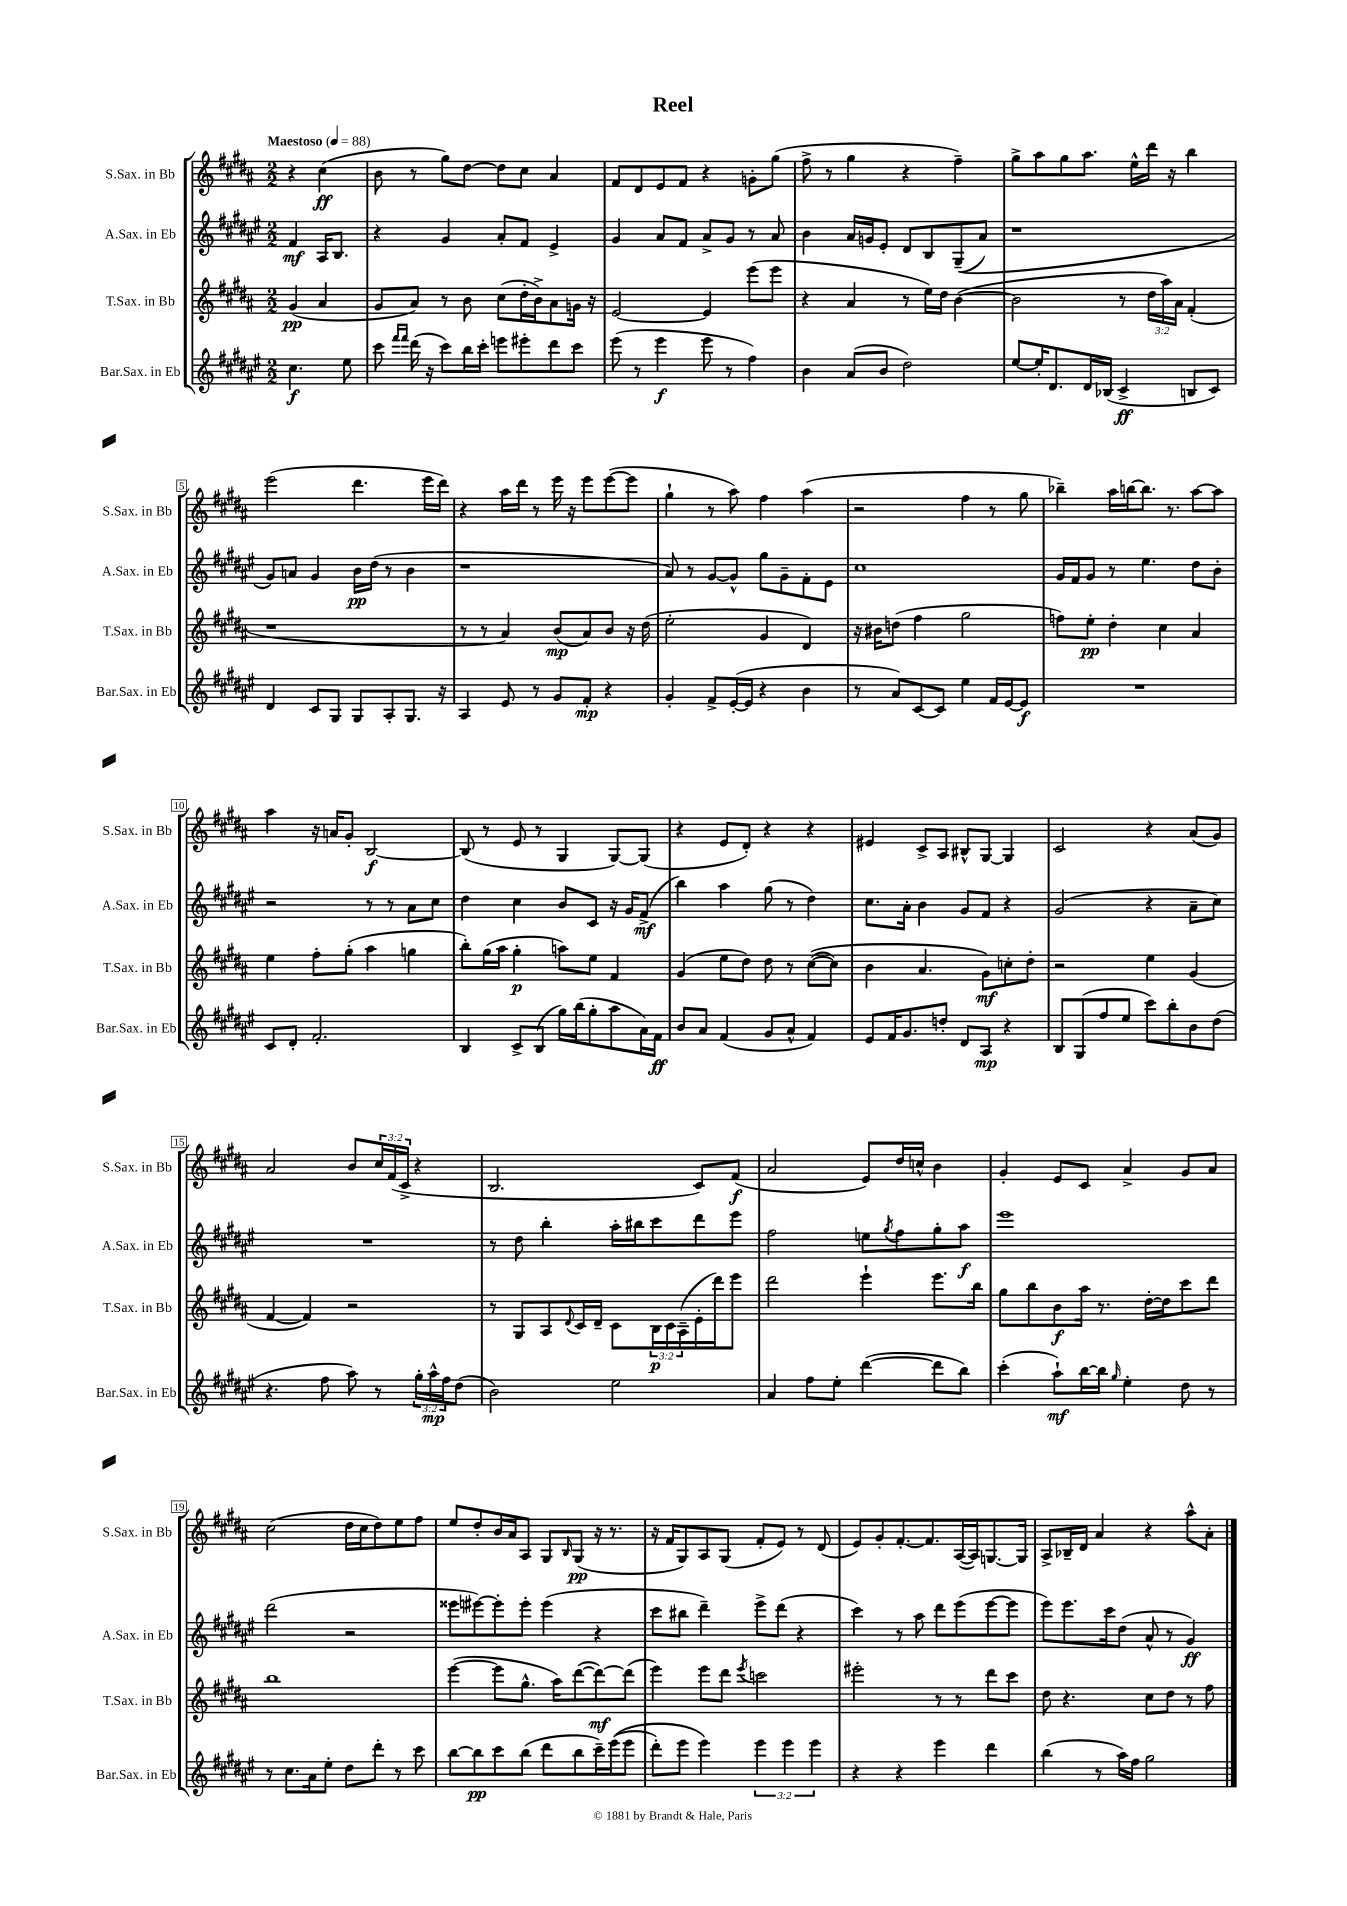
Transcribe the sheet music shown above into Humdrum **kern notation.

**kern	**dynam	**kern	**dynam	**kern	**dynam	**kern	**dynam
*part4	*part4	*part3	*part3	*part2	*part2	*part1	*part1
*staff4	*staff4	*staff3	*staff3	*staff2	*staff2	*staff1	*staff1
*I"Bar.Sax. in Eb	*	*I"T.Sax. in Bb	*	*I"A.Sax. in Eb	*	*I"S.Sax. in Bb	*
*I'Bar.Sax. in Eb	*	*I'T.Sax. in Bb	*	*I'A.Sax. in Eb	*	*I'S.Sax. in Bb	*
*clefG2	*	*clefG2	*	*clefG2	*	*clefG2	*
*k[f#c#g#d#a#e#]	*	*k[f#c#g#d#a#]	*	*k[f#c#g#d#a#e#]	*	*k[f#c#g#d#a#]	*
*M2/2	*	*M2/2	*	*M2/2	*	*M2/2	*
*MM88	*	*MM88	*	*MM88	*	*MM88	*
=	=	=	=	=	=	=	=
!	!	!	!	!	!	!LO:TX:a:B:t=Maestoso	!
4.cc#\	f	(4g#/	pp	4f#/	mf	4r	.
.	.	4a#/	.	16A#/KL	.	(4cc#\	ff
.	.	.	.	8.B/J	.	.	.
8ee#\	.	.	.	.	.	.	.
=1	=1	=1	=1	=1	=1	=1	=1
8ccc#\	.	8g#/L	.	4r	.	8b\	.
16qqfff#/LL	.	.	.	.	.	.	.
16qqfff#/JJ	.	.	.	.	.	.	.
(16ddd#\	.	8a#/J)	.	.	.	8r	.
16r	.	.	.	.	.	.	.
8ccc#\L)	.	8r	.	4g#/	.	8gg#\L)	.
16bb\L	.	8b\	.	.	.	[8dd#\J	.
16ccc#'\JJ	.	.	.	.	.	.	.
8eeen\L	.	(8cc#\L	.	8a#'/L	.	8dd#\L]	.
8eee#X'\	.	16dd#'\L	.	8f#/J	.	8cc#\J	.
.	.	16b^\J)	.	.	.	.	.
8ddd#\	.	8a#\	.	4e#^/	.	4a#/	.
8ccc#\J	.	16gn\Jk	.	.	.	.	.
.	.	16r	.	.	.	.	.
=2	=2	=2	=2	=2	=2	=2	=2
(8eee#\	.	[2e/	.	4g#/	.	8f#/L	.
8r	.	.	.	.	.	8d#/	.
4eee#\	f	.	.	8a#/L	.	8e/	.
.	.	.	.	8f#/J	.	8f#/J	.
8eee#\	.	4e/]	.	8a#^/L	.	4r	.
8r	.	.	.	8g#/J	.	.	.
4ff#\)	.	(8eee\L	.	8r	.	8gn'\L	.
.	.	8eee\J	.	8a#/	.	(8gg#\J	.
=3	=3	=3	=3	=3	=3	=3	=3
4b\	.	4r	.	4b\	.	8ff#^\	.
.	.	.	.	.	.	8r	.
(8a#/L	.	4a#/	.	16a#/LL	.	4gg#\	.
.	.	.	.	16gn/J	.	.	.
8b/J	.	.	.	8e#'/J	.	.	.
2dd#\)	.	8r	.	8d#/L	.	4r	.
.	.	16ee\LL)	.	8B/	.	.	.
.	.	16dd#\JJ	.	.	.	.	.
.	.	([4b\	.	((8G#~/	.	4ff#~\)	.
.	.	.	.	8a#/J)	.	.	.
=4	=4	=4	=4	=4	=4	=4	=4
[8ee#/L	.	2b\]	.	1r	.	8gg#^\L	.
16ee#'/K]	.	.	.	.	.	8aa#\	.
8.d#/	.	.	.	.	.	.	.
.	.	.	.	.	.	8gg#\	.
16d#/L	.	.	.	.	.	8.aa#\J	.
(16B-X/JJ	.	.	.	.	.	.	.
4c#^/	ff	8r	.	.	.	.	.
.	.	.	.	.	.	16ee^^\LL	.
.	.	24dd#\LL	.	.	.	16ddd#\JJ	.
.	.	24aa#\)	.	.	.	.	.
.	.	.	.	.	.	16r	.
.	.	24a#\JJ	.	.	.	.	.
8Bn/L	.	(4f#'/	.	.	.	4bb\	.
8c#/J)	.	.	.	.	.	.	.
!!LO:LB:g=z
=5	=5	=5	=5	=5	=5	=5	=5
4d#/	.	1r	.	8g#/L)	.	(2eee\	.
.	.	.	.	8an/J	.	.	.
8c#/L	.	.	.	4g#/	.	.	.
8G#/J	.	.	.	.	.	.	.
8G#/L	.	.	.	16b\LL	pp	4.ddd#\	.
.	.	.	.	(16dd#\JJ	.	.	.
8A#'/	.	.	.	8r	.	.	.
8.G#/J	.	.	.	4b\	.	.	.
.	.	.	.	.	.	16eee\LL	.
16r	.	.	.	.	.	16ddd#\JJ)	.
=6	=6	=6	=6	=6	=6	=6	=6
4A#/	.	8r	.	1r	.	4r	.
.	.	8r	.	.	.	.	.
8e#/	.	4a#/)	.	.	.	16aa#\LL	.
.	.	.	.	.	.	16ddd#\JJ	.
8r	.	.	.	.	.	8r	.
8g#/L	.	(8b/L	mp	.	.	16eee\	.
.	.	.	.	.	.	16r	.
8f#'/J	mp	8a#/)	.	.	.	8eee\L	.
4r	.	8b/J	.	.	.	([8eee\	.
.	.	16r	.	.	.	8eee\J]	.
.	.	(16dd#\	.	.	.	.	.
=7	=7	=7	=7	=7	=7	=7	=7
4g#'/	.	2ee'\	.	8a#/)	.	4gg#`\	.
.	.	.	.	8r	.	.	.
8f#^/L	.	.	.	[8g#/L	.	8r	.
([16e#'/L	.	.	.	8g#^^/J]	.	8aa#\)	.
16e#/JJ]	.	.	.	.	.	.	.
4r	.	4g#/	.	8gg#\L	.	4ff#\	.
.	.	.	.	8g#~\	.	.	.
4b\	.	4d#/)	.	8f#'\	.	(4aa#\	.
.	.	.	.	8e#\J	.	.	.
=8	=8	=8	=8	=8	=8	=8	=8
8r	.	16r	.	1cc#	.	2r	.
.	.	16b#X\KL	.	.	.	.	.
8a#/L)	.	(8ddn\J	.	.	.	.	.
[8c#/	.	4ff#\	.	.	.	.	.
8c#/J]	.	.	.	.	.	.	.
4ee#\	.	2gg#\	.	.	.	4ff#\	.
16f#/LL	.	.	.	.	.	8r	.
[16e#/J	.	.	.	.	.	.	.
8e#/J]	f	.	.	.	.	8gg#\	.
=9	=9	=9	=9	=9	=9	=9	=9
1r	.	8ffn\L)	.	16g#/LL	.	4bb-X~\)	.
.	.	.	.	16f#/J	.	.	.
.	.	8ee'\J	pp	8g#/J	.	.	.
.	.	4dd#'\	.	8r	.	16aa#\LL	.
.	.	.	.	.	.	[16bbn\J	.
.	.	.	.	4.ee#\	.	8.bb\J]	.
.	.	4cc#\	.	.	.	.	.
.	.	.	.	.	.	8.r	.
.	.	4a#/	.	8dd#\L	.	[8aa#\L	.
.	.	.	.	8b'\J	.	8aa#\J]	.
!!LO:LB:g=z
=10	=10	=10	=10	=10	=10	=10	=10
8c#/L	.	4ee\	.	2r	.	4aa#\	.
8d#'/J	.	.	.	.	.	.	.
2.f#'/	.	8ff#'\L	.	.	.	16r	.
.	.	.	.	.	.	16an/KL	.
.	.	(8gg#'\J	.	.	.	8g#'/J	.
.	.	4aa#\	.	8r	.	[2B/	f
.	.	.	.	8r	.	.	.
.	.	4ggn\	.	8a#\L	.	.	.
.	.	.	.	8cc#\J	.	.	.
=11	=11	=11	=11	=11	=11	=11	=11
4B/	.	8bb'\L)	.	4dd#\	.	(8B/]	.
.	.	(16gg#\L	.	.	.	8r	.
.	.	16aa#\JJ	.	.	.	.	.
8c#^/L	.	4gg#'\	p	4cc#\	.	8e/	.
(8B/J	.	.	.	.	.	8r	.
16gg#\LL)	.	8aan\L)	.	8b/L	.	4G#/	.
(16bb\J	.	.	.	.	.	.	.
8gg#'\	.	8ee\J	.	8c#/J	.	.	.
8aa#\	.	4f#/	.	16r	.	[8G#/L)	.
.	.	.	.	16g#/KL	.	.	.
16a#\L)	.	.	.	(8f#^/J	mf	(8G#/J]	.
16f#\JJ	ff	.	.	.	.	.	.
=12	=12	=12	=12	=12	=12	=12	=12
8b/L	.	(4g#/	.	4bb\)	.	4r	.
8a#/J	.	.	.	.	.	.	.
(4f#/	.	8ee\L	.	4aa#\	.	8e/L	.
.	.	8dd#\J)	.	.	.	8d#'/J)	.
8g#/L	.	8dd#\	.	(8gg#\	.	4r	.
8a#^^/J	.	8r	.	8r	.	.	.
4f#/)	.	(([8cc#\L	.	4dd#\)	.	4r	.
.	.	8cc#\J])	.	.	.	.	.
=13	=13	=13	=13	=13	=13	=13	=13
8e#/L	.	4b\	.	8.cc#\L	.	4e#X/	.
16f#/K	.	.	.	.	.	.	.
8.g#/	.	.	.	16a#'\Jk	.	.	.
.	.	4.a#/	.	4b\	.	8c#^/L	.
8ddn'/J	.	.	.	.	.	8A#/J	.
8d#/L	.	.	.	8g#/L	.	8B#X^^/L	.
8A#/J	mp	8g#\L)	mf	8f#/J	.	[8G#/J	.
4r	.	8ccn'\	.	4r	.	4G#/]	.
.	.	8dd#'\J	.	.	.	.	.
=14	=14	=14	=14	=14	=14	=14	=14
8B/L	.	2r	.	(2g#/	.	2c#/	.
(8G#/	.	.	.	.	.	.	.
8ff#/	.	.	.	.	.	.	.
8ee#/J	.	.	.	.	.	.	.
8ccc#\L)	.	4ee\	.	4r	.	4r	.
8bb'\	.	.	.	.	.	.	.
8b\	.	(4g#/	.	8a#~\L	.	(8a#/L	.
(8dd#\J	.	.	.	8cc#\J)	.	8g#/J)	.
!!LO:LB:g=z
=15	=15	=15	=15	=15	=15	=15	=15
4.r	.	[4f#/	.	1r	.	2a#/	.
.	.	4f#/])	.	.	.	.	.
8ff#\	.	.	.	.	.	.	.
8aa#\)	.	2r	.	.	.	8b/L	.
8r	.	.	.	.	.	24cc#/L	.
.	.	.	.	.	.	(24f#/	.
.	.	.	.	.	.	24c#^/JJ	.
24gg#'\LL	.	.	.	.	.	4r	.
24aa#^^\	mp	.	.	.	.	.	.
24ff#\J	.	.	.	.	.	.	.
(8dd#\J	.	.	.	.	.	.	.
=16	=16	=16	=16	=16	=16	=16	=16
2b\)	.	8r	.	8r	.	2.B/	.
.	.	8G#/L	.	8dd#\	.	.	.
.	.	8A#/	.	4bb'\	.	.	.
.	.	8qqd#/	.	.	.	.	.
.	.	16c#/L	.	.	.	.	.
.	.	16d#~/JJ	.	.	.	.	.
2ee#\	.	8c#\L	.	16aa#'\LL	.	.	.
.	.	.	.	16bb#X\J	.	.	.
.	.	24B\L	p	8ccc#\	.	.	.
.	.	24c#\	.	.	.	.	.
.	.	(24A#~\	.	.	.	.	.
.	.	16e'\	.	8ddd#\	.	8c#/L)	.
.	.	16ddd#\J)	.	.	.	.	.
.	.	8eee\J	.	8eee#\J	.	(8f#/J	f
=17	=17	=17	=17	=17	=17	=17	=17
4a#/	.	2ddd#\	.	2ff#\	.	2a#/	.
8ff#\L	.	.	.	.	.	.	.
8ee#'\J	.	.	.	.	.	.	.
([4ddd#\	.	4eee`\	.	8een\L	.	8e/L)	.
.	.	.	.	8qgg#/	.	.	.
.	.	.	.	8ff#\	.	16dd#/L	.
.	.	.	.	.	.	16ccn^^/JJ	.
8ddd#\L]	.	8.eee\L	.	8gg#'\	.	4b\	.
8bb\J)	.	.	.	8aa#\J	f	.	.
.	.	16bb\Jk	.	.	.	.	.
=18	=18	=18	=18	=18	=18	=18	=18
(4ccc#'\	.	8gg#\L	.	1eee#	.	4g#'/	.
.	.	8bb\	.	.	.	.	.
8aa#`\L)	mf	8b\	f	.	.	8e/L	.
[16bb\L	.	16aa#\Jk	.	.	.	8c#/J	.
16bb\JJ]	.	8.r	.	.	.	.	.
16qqgg#/	.	.	.	.	.	.	.
4ee#'\	.	.	.	.	.	4a#^/	.
.	.	[16dd#'\LL	.	.	.	.	.
.	.	16dd#\J]	.	.	.	.	.
8dd#\	.	8ccc#\	.	.	.	8g#/L	.
8r	.	8ddd#\J	.	.	.	8a#/J	.
!!LO:LB:g=z
=19	=19	=19	=19	=19	=19	=19	=19
8r	.	1bb	.	(2ddd#\	.	(2cc#\	.
8.cc#\L	.	.	.	.	.	.	.
16a#\k	.	.	.	.	.	.	.
8ee#'\J	.	.	.	.	.	.	.
8dd#\L	.	.	.	2r	.	16dd#\LL	.
.	.	.	.	.	.	16cc#\J	.
8ddd#'\J	.	.	.	.	.	8dd#\)	.
8r	.	.	.	.	.	8ee\	.
8ccc#\	.	.	.	.	.	8ff#\J	.
=20	=20	=20	=20	=20	=20	=20	=20
[8bb\L	.	([4eee\	.	8eee##X\L	.	8ee/L	.
8bb\]	pp	.	.	[8eee#X\)	.	8dd#'/	.
8ccc#\	.	8eee\L]	.	8eee#'\]	.	16b/L	.
.	.	.	.	.	.	16a#/J	.
(8bb\J	.	8.gg#^^\J	.	8eee#'\J	.	8A#/J	.
8ddd#\L	.	.	.	(4eee#\	.	8G#/L	.
.	.	16aa#\KL)	.	.	.	.	.
.	.	.	.	.	.	16qqB/	.
8bb\	.	([8ddd#\	.	.	.	(8G#/J	pp
16ccc#~\L)	.	8ddd#\_)	mf	4r	.	16r	.
((16eee#\J	.	.	.	.	.	8.r	.
8eee#\J	.	(8ddd#\J]	.	.	.	.	.
=21	=21	=21	=21	=21	=21	=21	=21
8ddd#'\L)	.	4eee\)	.	8ccc#\L	.	16r	.
.	.	.	.	.	.	16f#/KL	.
8eee#\J	.	.	.	8bb#X\J	.	8G#/)	.
4eee#\)	.	8eee\L	.	4ddd#~\)	.	8A#/	.
.	.	8ddd#\J	.	.	.	(8G#/J	.
.	.	8qeee/	.	.	.	.	.
6eee#\	.	2cccn\	.	8eee#^\L	.	8f#'/L	.
.	.	.	.	(8ddd#\J	.	8e/J)	.
6eee#\	.	.	.	.	.	.	.
.	.	.	.	4r	.	8r	.
6eee#\	.	.	.	.	.	.	.
.	.	.	.	.	.	(8d#/	.
=22	=22	=22	=22	=22	=22	=22	=22
4r	.	2eee#X'\	.	4ccc#\)	.	8e/L)	.
.	.	.	.	.	.	8g#'/	.
4r	.	.	.	8r	.	[8.f#'/	.
.	.	.	.	8aa#\	.	.	.
.	.	.	.	.	.	8.f#/]	.
4eee#\	.	8r	.	8ddd#\L	.	.	.
.	.	8r	.	(8eee#\	.	([16A#/L	.
.	.	.	.	.	.	16A#/J])	.
4ddd#\	.	8ddd#\L	.	[8eee#\	.	[8.Gn/	.
.	.	8ccc#\J	.	8eee#\J]	.	.	.
.	.	.	.	.	.	16G/Jk]	.
=23	=23	=23	=23	=23	=23	=23	=23
(4bb\	.	8dd#\	.	8eee#\L)	.	8A#^/L	.
.	.	4.r	.	8.eee#\	.	16B-X~/L	.
.	.	.	.	.	.	16d#/JJ	.
8r	.	.	.	.	.	4a#/	.
.	.	.	.	16ccc#\k	.	.	.
16aa#\LL)	.	.	.	(8dd#\J	.	.	.
16ff#\JJ	.	.	.	.	.	.	.
2gg#\	.	8cc#\L	.	8a#^^/	.	4r	.
.	.	8dd#\J	.	8r	.	.	.
.	.	8r	.	4g#/)	ff	8aa#^^\L	.
.	.	8ff#\	.	.	.	8a#'\J	.
==	==	==	==	==	==	==	==
*-	*-	*-	*-	*-	*-	*-	*-
